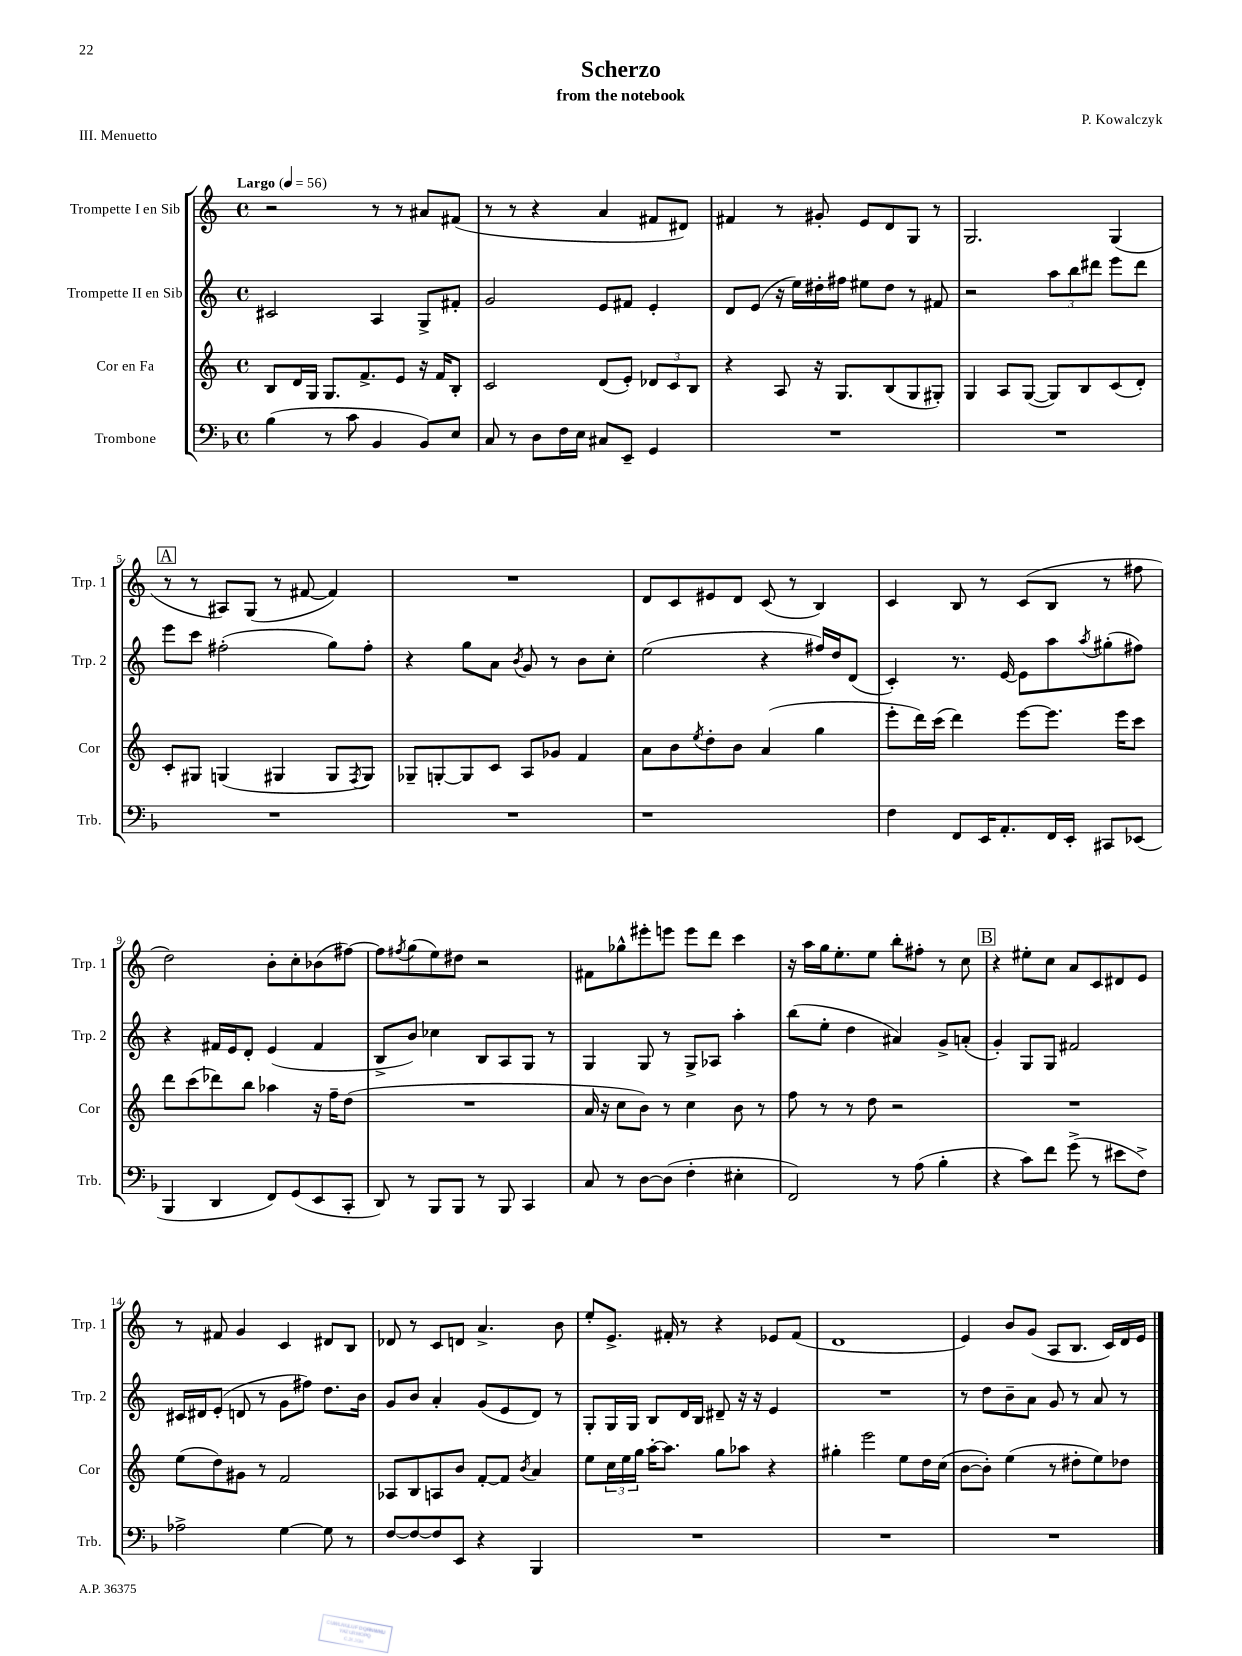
\header { title = "Scherzo" composer = "P. Kowalczyk" subtitle = "from the notebook" piece = "III. Menuetto" }
<<
\new StaffGroup <<
\new Staff = "s0" \with { instrumentName = "Trompette I en Sib" shortInstrumentName = "Trp. 1" } {
    \clef treble \key c \major \defaultTimeSignature \time 4/4 \tempo "Largo" 4 = 56
    r2 r8 r8 ais'8 fis'8( |
    r8 r8 r4 a'4 fis'8 dis'8) |
    fis'4 r8 gis'8-. e'8 d'8 g8 r8 |
    g2. g4( |
    \mark \markup { \box "A" } r8 r8 ais8) g8( r8 fis'8~ fis'4) |
    R1 |
    d'8 c'8 eis'8 d'8 c'8( r8 b4) |
    c'4 b8 r8 c'8( b8 r8 fis''8 |
    d''2) b'8-. c''8-. bes'8( fis''8~) |
    fis''8 \acciaccatura { fis''8 } g''8( e''8) dis''8 r2 |
    fis'8 ges''8-^ eis'''8-. e'''8 e'''8 d'''8 c'''4 |
    r16 a''16 g''16 e''8.-. e''8 b''8-. fis''8-. r8 c''8 |
    \mark \markup { \box "B" } r4 eis''8-. c''8 a'8 c'8 dis'8 e'8 |
    r8 fis'8 g'4 c'4 dis'8 b8 |
    des'8 r8 c'8 d'8 a'4.-> b'8 |
    e''8-. e'8.-> fis'16-. r8 r4 ees'8 fis'8( |
    d'1 |
    e'4) b'8 g'8( a8 b8. c'16) d'16 e'16 \bar "|." |
}
\new Staff = "s1" \with { instrumentName = "Trompette II en Sib" shortInstrumentName = "Trp. 2" } {
    \clef treble \key c \major \defaultTimeSignature \time 4/4
    cis'2 a4 g8-> fis'8-. |
    g'2 e'8 fis'8 e'4-. |
    d'8 e'8( r16 e''16) dis''16-. fis''16 eis''8 dis''8 r8 fis'8 |
    r2 \tuplet 3/2 { a''8 b''8 dis'''8 } e'''8 dis'''8 |
    \mark \markup { \box "A" } e'''8 c'''8 fis''2-.( g''8) fis''8-. |
    r4 g''8 a'8 \acciaccatura { b'8 } g'8 r8 b'8 c''8-. |
    e''2( r4 fis''16) d''16 d'8( |
    c'4-.) r8. e'16~ e'8 a''8 \acciaccatura { a''8 } gis''8-.( fis''8) |
    r4 fis'16 e'16 d'8-. e'4( fis'4 |
    b8-> b'8) ces''4 b8 a8 g8 r8 |
    g4 g8 r8 g8-> aes8 a''4-. |
    b''8( e''8-. d''4 ais'4) g'8-> a'8-.( |
    \mark \markup { \box "B" } g'4-.) g8 g8 fis'2 |
    cis'16 dis'16 e'8-.( d'8 r8 g'8 fis''8) d''8. b'16 |
    g'8 b'8 a'4-. g'8( e'8 d'8) r8 |
    g8-. g16 g16 b8 d'16 b16 dis'8-- r16 r16 e'4 |
    R1 |
    r8 d''8 b'8-- a'8 g'8 r8 a'8 r8 \bar "|." |
}
\new Staff = "s2" \with { instrumentName = "Cor en Fa" shortInstrumentName = "Cor" } {
    \clef treble \key c \major \defaultTimeSignature \time 4/4
    b8 d'16 g16 g8. f'8.-> e'8 r16 f'16 b8-. |
    c'2 d'8( e'8-.) \tuplet 3/2 { des'8 c'8 b8 } |
    r4 a8 r16 g8. b8( g8 gis8-.) |
    g4 a8 g8~( g8) b8 c'8( d'8-.) |
    \mark \markup { \box "A" } c'8-. gis8 g4( gis4 gis8 \acciaccatura { f8 } gis8) |
    ges8-- g8~-. g8 c'8 a8 ges'8 f'4 |
    a'8 b'8 \acciaccatura { e''8 } d''8-. b'8 a'4( g''4 |
    e'''8-. d'''16) c'''16( d'''4) e'''8~ e'''8. e'''16 c'''8 |
    d'''8 c'''8( des'''8) b''8 aes''4 r16 f''16-- d''8( |
    R1 |
    a'16 r16 c''8 b'8) r8 c''4 b'8 r8 |
    f''8 r8 r8 d''8 r2 |
    \mark \markup { \box "B" } R1 |
    e''8( d''8) gis'8 r8 f'2 |
    aes8 b8 a8 b'8 f'8~-. f'8 \acciaccatura { b'8 } a'4 |
    e''8 \tuplet 3/2 { c''16 e''16 g''16 } a''16~-. a''8. g''8 aes''8 r4 |
    gis''4-. e'''2 e''8 d''16 c''16( |
    b'8~ b'8-.) e''4( r8 dis''8-. e''8) des''8 \bar "|." |
}
\new Staff = "s3" \with { instrumentName = "Trombone" shortInstrumentName = "Trb." } {
    \clef bass \key f \major \defaultTimeSignature \time 4/4
    bes4( r8 c'8 bes,4 bes,8) e8 |
    c8 r8 d8 f16 e16 cis8 e,8-- g,4 |
    R1 |
    R1 |
    \mark \markup { \box "A" } R1 |
    R1 |
    r1 |
    f4 f,8 e,16 a,8.-. f,16 e,16-. cis,8 ees,8( |
    bes,,4 d,4 f,8) g,8( e,8 c,8-. |
    d,8) r8 bes,,8 bes,,8 r8 bes,,8 c,4 |
    c8 r8 d8~ d8( f4-. eis4-. |
    f,2) r8 a8( bes4-. |
    \mark \markup { \box "B" } r4 c'8) f'8 g'8->( r8 eis'8 f8->) |
    aes2-> g4~ g8 r8 |
    f8~ f8~ f8 e,8 r4 bes,,4 |
    R1 |
    R1 |
    R1 \bar "|." |
}
>>
>>
